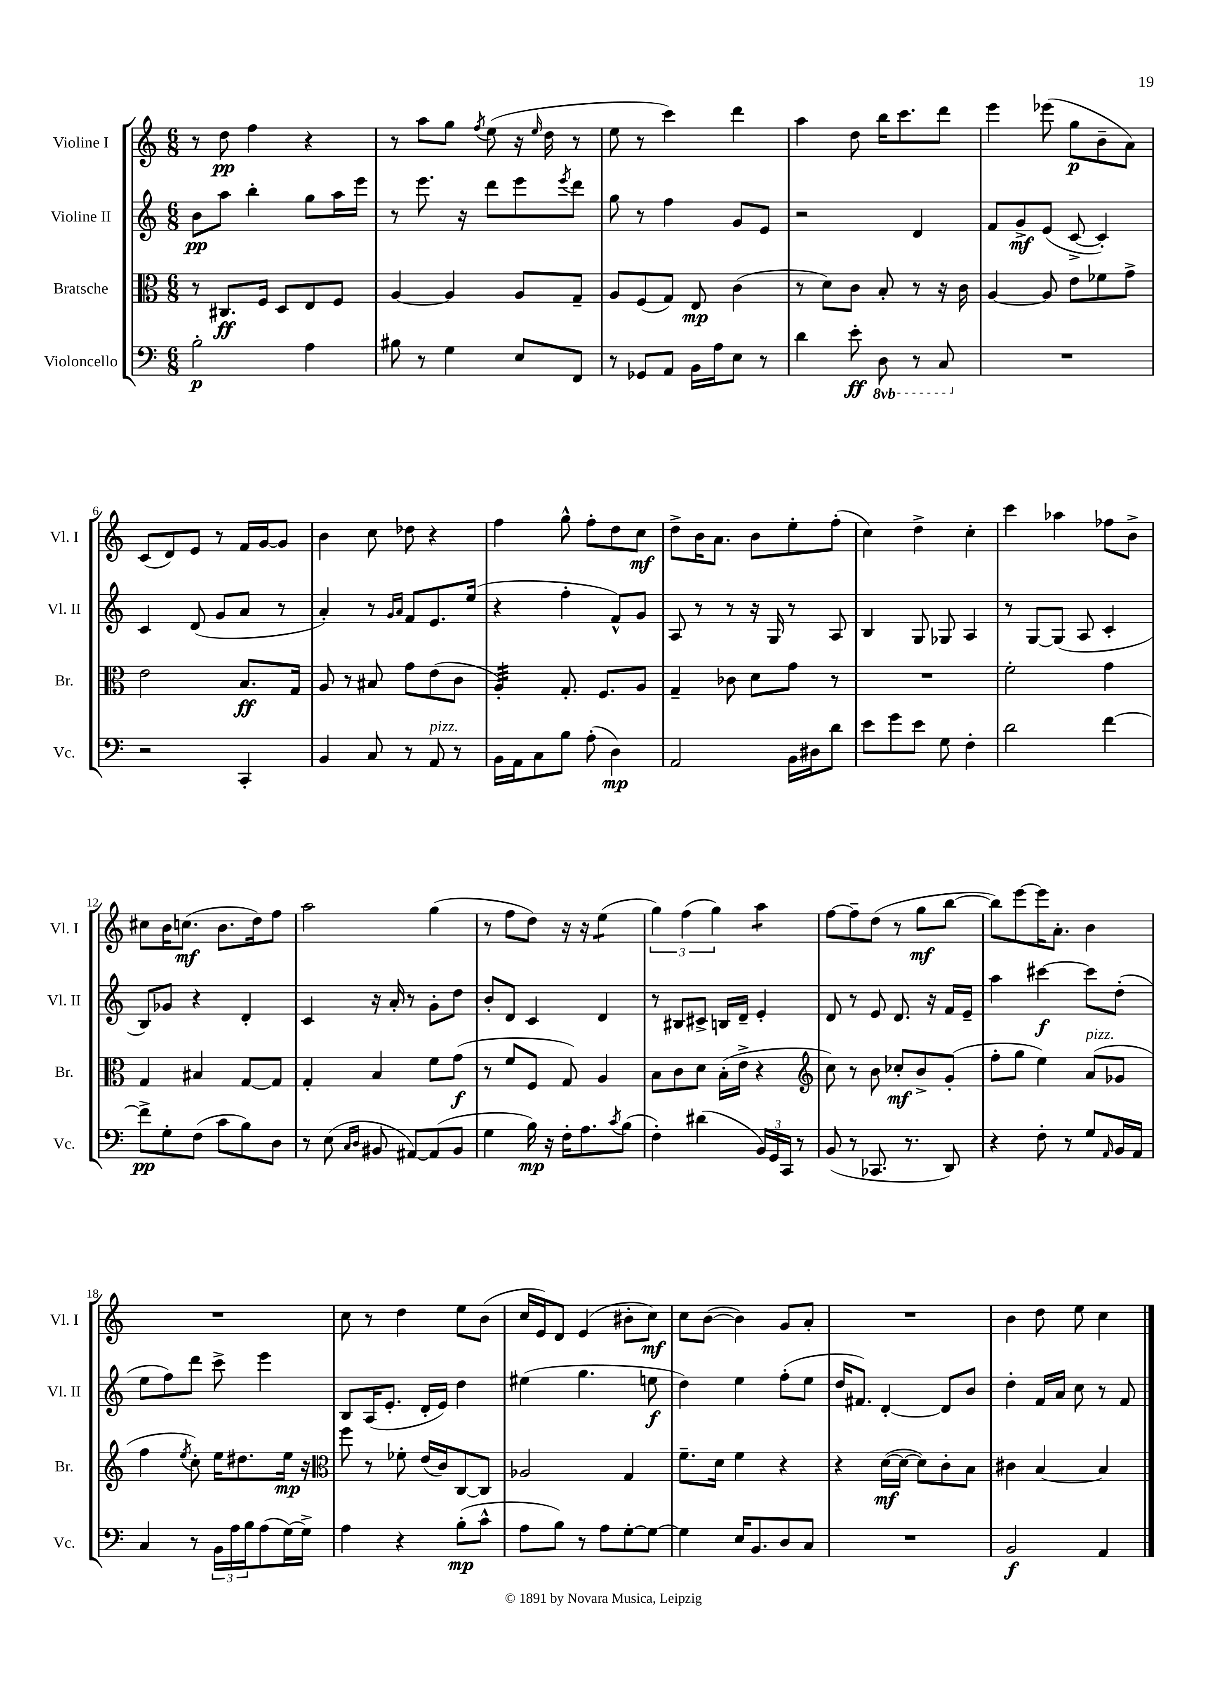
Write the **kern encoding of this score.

**kern	**kern	**kern	**kern
*staff4	*staff3	*staff2	*staff1
*clefF4	*clefC3	*clefG2	*clefG2
*k[]	*k[]	*k[]	*k[]
*M6/8	*M6/8	*M6/8	*M6/8
2B'	8r	8b	8r
.	8.C#	8aa	8dd
.	.	4bb'	4ff
.	16F	.	.
.	8D	.	.
4A	8E	8gg	4r
.	8F	16aa	.
.	.	16eee	.
=	=	=	=
8B#	[4A	8r	8r
8r	.	8.eee	8aa
4G	4A]	.	8gg
.	.	16r	.
.	.	.	8qff
.	.	8ddd	(8ee
8E	8A	8eee	16r
.	.	.	16qqee
.	.	.	16dd
.	.	8qeee	.
8FF	8G~	8ddd	8r
=	=	=	=
8r	8A	8gg	8ee
8GG-	(8F	8r	8r
8AA	8G)	4ff	4ccc)
16BB	8E	.	.
16A	.	.	.
8E	(4c	8g	4ddd
8r	.	8e	.
=	=	=	=
4d	8r	2r	4aa
.	8d)	.	.
8e'	8c	.	8dd
8DD	8B'	.	16bb
.	.	.	8.ccc
8r	8r	4d	.
8CC	16r	.	8ddd
.	16c	.	.
=	=	=	=
2.r	[4A	8f	4eee
.	.	8g^	.
.	8A]	(8e	(8eee-
.	8e	[8c^	8gg
.	8f-	4c'])	8b~
.	8g^	.	8a)
=	=	=	=
2r	2e	4c	(8c
.	.	.	8d)
.	.	(8d	8e
.	.	8g	8r
4CC'	8.B	8a	16f
.	.	.	[16g
.	.	8r	8g]
.	16G	.	.
=	=	=	=
4BB	8A	4a')	4b
.	8r	.	.
8C	8B#	8r	8cc
.	.	16qqg	.
.	.	16qqa	.
8r	8g	8f	8dd-
8AA	(8e	8.e	4r
8r	8c	.	.
.	.	(16ee	.
=	=	=	=
16BB	4A')	4r	4ff
16AA	.	.	.
8C	.	.	.
8B	8.G'	4ff'	8gg^^
(8A'	.	.	8ff'
.	8.F	.	.
4D)	.	8f^^)	8dd
.	8A	8g	8cc
=	=	=	=
2AA	4G~	8A	8dd^
.	.	8r	16b
.	.	.	8.a
.	8c-	8r	.
.	8d	16r	8b
.	.	16G	.
16BB	8g	8r	8ee'
16D#	.	.	.
8d	8r	8A	(8ff'
=	=	=	=
8e	2.r	4B	4cc)
8g	.	.	.
8e	.	8G	4dd^
8G	.	8G-	.
4F'	.	4A	4cc'
=	=	=	=
2d	2f'	8r	4ccc
.	.	[8G	.
.	.	(8G]	4aa-
.	.	8A	.
[4f	4g	4c'	8ff-
.	.	.	8b^
=	=	=	=
8f^]	4G	8B)	8cc#
8G'	.	8g-	16b
.	.	.	(8.cc
(8F	4B#	4r	.
8c	.	.	8.b
8B)	[8G	4d'	.
.	.	.	16dd)
8D	8G]	.	8ff
=	=	=	=
8r	4G'	4c	2aa
(8E	.	.	.
16qqC	.	.	.
16qqD	.	.	.
8BB#	4B	16r	.
.	.	16a'	.
[8AA#)	.	8r	.
(8AA#]	8f	8g'	(4gg
8BB#	(8g	8dd	.
=	=	=	=
4G	8r	8b'	8r
.	8f	8d	8ff
16B)	8F	4c	8dd)
16r	.	.	.
16F'	8G)	.	16r
8.A	.	.	16r
.	4A	4d	(4ee
8qc	.	.	.
(8B	.	.	.
=	=	=	=
4F')	8B	8r	6gg)
.	8c	8B#	.
.	.	.	(6ff
(4d#	8d	8c#^	.
.	.	.	6gg)
.	(16B'	16B	.
.	16e^	16d~	.
24BB)	4r	4e'	4aa
24GG	.	.	.
24CC	.	.	.
8r	.	.	.
=	=	=	=
*	*clefG2	*	*
(8BB	8cc)	8d	[8ff
8r	8r	8r	8ff~]
8.CC-	8b	8e	(8dd
.	8cc-'	8.d	8r
8.r	.	.	.
.	8b^	.	8gg
.	.	16r	.
8DD)	(8g'	16f	[8bb
.	.	16e~	.
=	=	=	=
4r	8ff'	4aa	8bb])
.	8gg	.	[8eee
8F'	4ee)	[4ccc#	16eee]
.	.	.	8.a'
8r	.	.	.
8G	(8a	8ccc#]	4b
16qqAA	.	.	.
16BB	8g-	(8dd'	.
16AA	.	.	.
=	=	=	=
4C	4ff	8ee	2.r
.	.	8ff)	.
.	8qee	.	.
8r	8cc')	8ddd	.
24BB	16ee	8ccc^	.
24A	.	.	.
.	8.dd#	.	.
24B	.	.	.
(8A	.	4eee	.
[16G)	16ee	.	.
16G^]	16r	.	.
=	=	=	=
*	*clefC3	*	*
4A	8ff	8B	8cc
.	8r	(16A	8r
.	.	8.e'	.
4r	8f-'	.	4dd
.	(16e	16d'	.
.	16c)	16e)	.
(8B'	[8C	4dd	8ee
8c^^	8C]	.	(8b
=	=	=	=
8A	2A-	(4ee#	16cc
.	.	.	16e)
8B)	.	.	8d
8r	.	4.gg	(4e
8A	.	.	.
[8G'	4G	.	8b#'
8G_	.	8ee	8cc)
=	=	=	=
4G]	8.f~	4dd)	8cc
.	.	.	([8b
.	16d	.	.
16E	4f	4ee	4b])
8.BB	.	.	.
8D	4r	(8ff'	8g
8C	.	8ee	8a'
=	=	=	=
2.r	4r	16dd	2.r
.	.	8.f#)	.
.	([16d	[4d'	.
.	16d_	.	.
.	8d])	.	.
.	8c'	8d]	.
.	8B	8b	.
=	=	=	=
2BB	4c#	4dd'	4b
.	[4B	16f	8dd
.	.	16a	.
.	.	8cc	8ee
4AA	4B]	8r	4cc
.	.	8f	.
==	==	==	==
*-	*-	*-	*-
